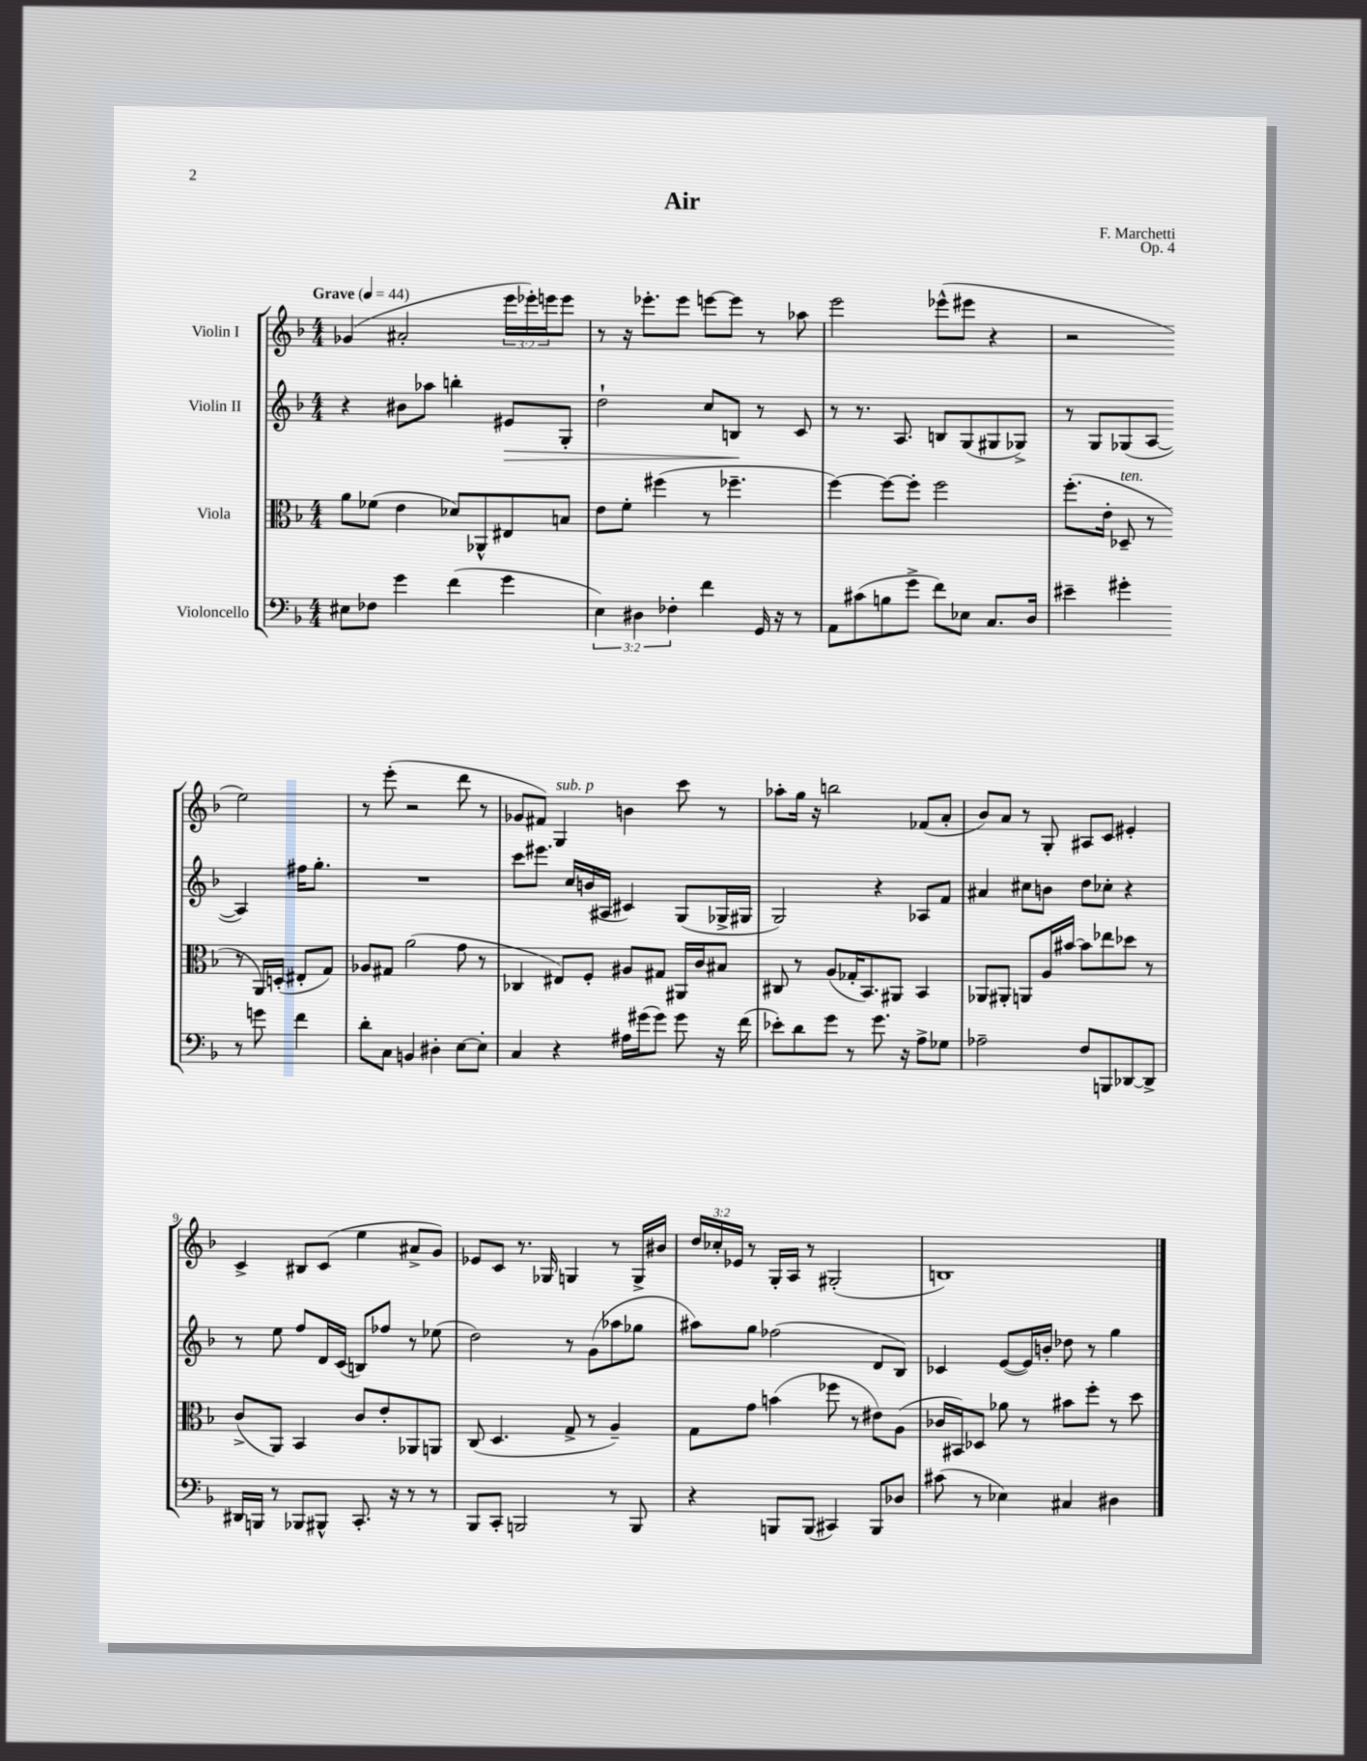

**kern	**kern	**kern	**kern
*staff4	*staff3	*staff2	*staff1
*clefF4	*clefC3	*clefG2	*clefG2
*k[b-]	*k[b-]	*k[b-]	*k[b-]
*M4/4	*M4/4	*M4/4	*M4/4
*MM44	*MM44	*MM44	*MM44
8E#\L	8a\L	4r	(4g-/
8F-\J	(8f-\J	.	.
4g\	4e\	8b#\L	2a#'/
.	.	8aa-\J	.
(4f\	8d-/L)	4bb'\	.
.	8AA-^^/	.	.
4g\	8E#/	8e#/L	24eee\LL
.	.	.	24eee-'\)
.	.	.	24eee\J
.	8B/J	8G'/J	8eee\J
=	=	=	=
6E\)	8e\L	2dd`\	8r
.	8f'\J	.	16r
6D#\	.	.	.
.	.	.	8.eee-'\L
.	(4ff#\	.	.
6F-'\	.	.	.
.	.	.	8eee-\J
4f\	8r	8cc/L	[8eee\L
.	4.ff-~\	8B/J	8eee\]J
16GG/	.	8r	8r
16r	.	.	.
8r	.	8c/	8aa-\
=	=	=	=
8AA\L	[4ff\)	8r	2eee\
(8c#\	.	8.r	.
8B\	8ff\_L	.	.
.	.	8.A/	.
8g^\J	8ff'\]J	.	.
8f\L)	2ff\	8B/L	(8eee-^^\L
8E-\J	.	(8G/	8eee#\J
8.C/L	.	8G#/	4r
.	.	8G-^/J)	.
16D/Jk	.	.	.
=	=	=	=
4e#~\	(8.ff'\L	8r	2r
.	.	8G/L	.
.	16e'\Jk	.	.
4g#'\	8D-~/	(8G-/	.
.	8r	[8A/J	.
8r	8r	4A/])	2ee\)
8g\	16AA/LL)	.	.
.	(16D'/JJ	.	.
4f\	8E#'/L	16ff#\LK	.
.	.	8.gg'\J	.
.	8G/J)	.	.
=	=	=	=
8d'\L	8A-/L	1r	8r
8C\J	8G#/J	.	(8eee'\
4BB/	(2a\	.	2r
4D#'\	.	.	.
[8E\L	8g\	.	8ddd\
8E'\]J	8r	.	8r
=	=	=	=
4C/	4C-/	8ccc\L	8g-/L
.	.	8.eee#\J	8f#/J)
4r	8E#/L)	.	4G/
.	.	16cc/LL	.
.	8F'/J	(16b/	.
.	.	16A#/JJ	.
16A#\LL	8A#/L	4c#/)	4b\
(16g#\J	.	.	.
8g#\J)	8G#/J	.	.
8g#\	16AA#/LL	(8G/L	8ccc\
.	16c/J	.	.
16r	8B#/J	16G-^/L	8r
(16f\	.	16G#/JJ	.
=	=	=	=
8e-'\L)	8C#/	2G/)	8aa-'\L
8d\	8r	.	16gg\Jk
.	.	.	16r
8g\J	(8A/L	.	2bb\
8r	16G-'/K	.	.
.	8.BB-/)	.	.
8.g\	.	4r	.
.	8AA#/J	.	.
16r	.	.	.
8A^\L	4BB-/	8A-/L	(8f-/L
8G-\J	.	8f/J	8a'/J
=	=	=	=
2A-~\	8AA-/L	4a#/	8b-/L)
.	8AA#'/J	.	8a/J
.	8AA/L	8cc#\L	8r
.	16A/L	8b\J	8G'/
.	[16b#/JJ	.	.
8F/L	8b#\]L	8dd\L	8A#/L
8BBB/	8ee-\	8cc-'\J	8c/J
[8DD-/	8dd-\J	4r	4e#'/
8DD-^/]J	8r	.	.
=	=	=	=
16DD#/LL	(8c^/L	8r	4c^/
16BBB/JJ	.	.	.
8r	8AA/J)	8ee\	.
8BBB-/L	4BB-/	8ff/L	8B#/L
8BBB#^^/J	.	16d/L	(8c/J
.	.	(16c/JJ	.
8.CC'/	8c/L	8B/L)	4ee\
.	8e'/	8ff-/J	.
16r	.	.	.
8r	8AA-/	8r	8a#^/L
8r	8AA/J	(8ee-\	8g/J)
=	=	=	=
8BBB-/L	(8C/	2dd\)	8e-/L
8CC'/J	4.D/	.	8c/J
2BBB/	.	.	8.r
.	.	.	16G-/
.	8G^/	8r	4G/
.	8r	(8g\L	.
8r	4A~/)	8aa-\	8r
8BBB/	.	8gg-\J	16G^/LL
.	.	.	16b#/JJ
=	=	=	=
4r	8G\L	8aa#\L)	24dd/LL
.	.	.	24cc-'/
.	.	.	24e-/JJ
.	8g\J	8gg\J	8r
8BBB/L	(4b\	(2ff-\	16G'/LL
.	.	.	16A/JJ
(8BBB/J	.	.	8r
4CC#/)	8ff-\	.	(2G#'/
.	8r	.	.
8BBB/L	8e#\L)	8d/L	.
8D-/J	(8A\J	8B-/J)	.
=	=	=	=
(8c#\	16c-/LL	4c-/	1B)
.	16BB#/J)	.	.
8r	8D-/J	.	.
4E-\)	8a-\	([8e/L	.
.	8r	16e/]L)	.
.	.	16b'/JJ	.
4C#/	8b#\L	8dd-\	.
.	8ff'\J	8r	.
4D#\	8r	4gg\	.
.	8dd\	.	.
==	==	==	==
*-	*-	*-	*-
